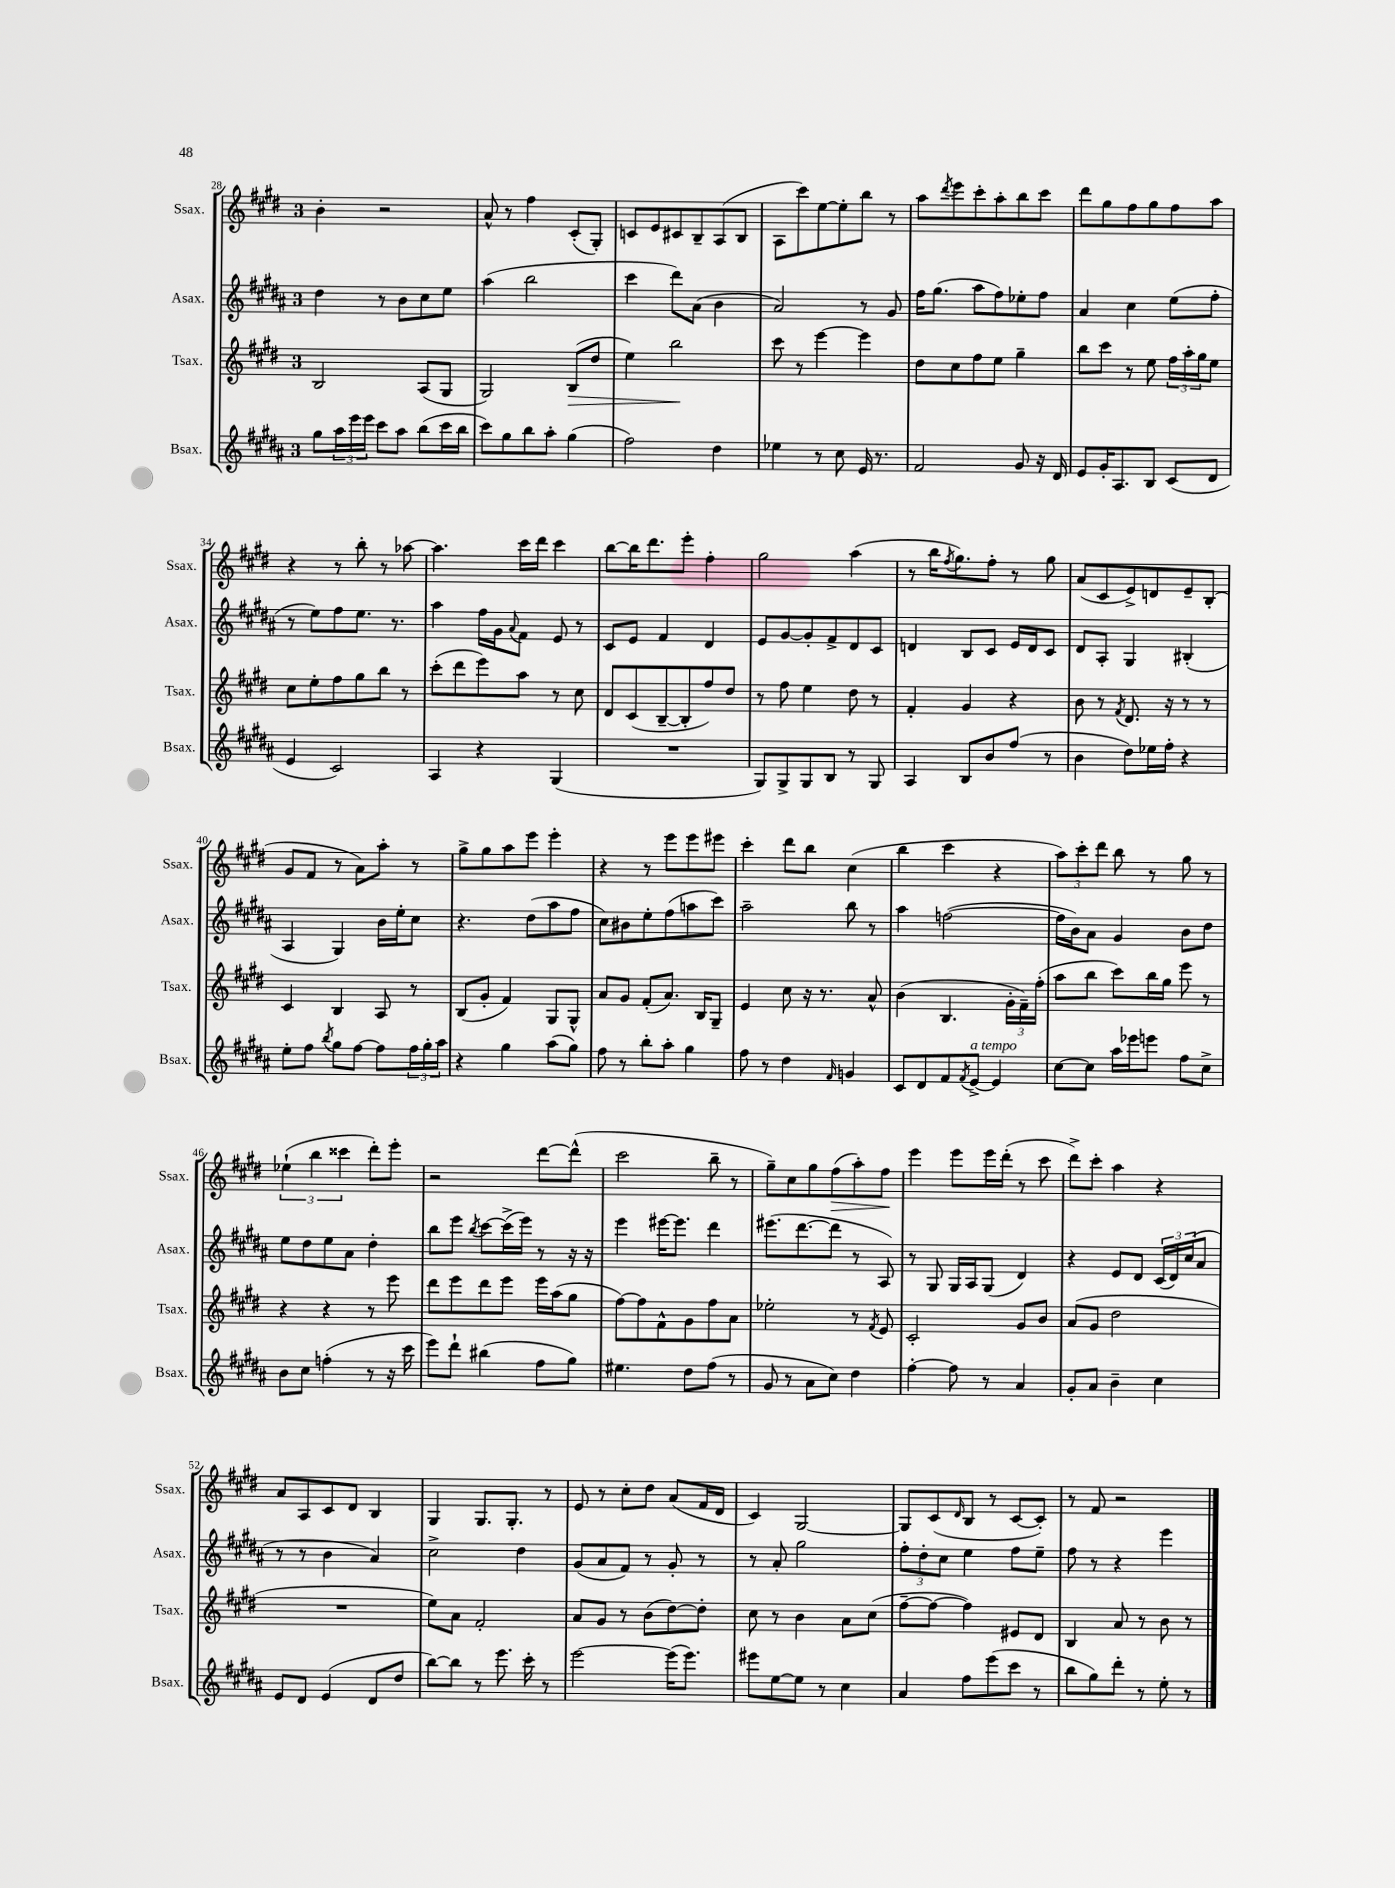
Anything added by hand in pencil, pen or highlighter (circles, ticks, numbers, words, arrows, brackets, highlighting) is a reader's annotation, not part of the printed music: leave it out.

**kern	**kern	**kern	**kern
*staff4	*staff3	*staff2	*staff1
*clefG2	*clefG2	*clefG2	*clefG2
*k[f#c#g#d#a#]	*k[f#c#g#d#]	*k[f#c#g#d#a#]	*k[f#c#g#d#]
*M3/4	*M3/4	*M3/4	*M3/4
8gg#\L	2B/	4dd#\	4b'\
24aa#\L	.	.	.
24eee\	.	.	.
24eee\JJ	.	.	.
8ccc#\L	.	8r	2r
8aa#\J	.	8b\L	.
(8bb\L	(8A/L	8cc#\	.
16ccc#\L	8G#/J	8ee\J	.
16bb\JJ	.	.	.
=	=	=	=
8ccc#\L)	2G#/)	(4aa#\	8a^^/
8gg#\	.	.	8r
8bb\	.	2bb\	4ff#\
8aa#'\J	.	.	.
(4gg#\	(8B/L	.	(8c#'/L
.	8dd#/J	.	8G#'/J)
=	=	=	=
2ff#\)	4ee\)	4ccc#\	8c/L
.	.	.	8e/
.	2bb\	8ddd#\L)	8c#/
.	.	(8a#\J	8B~/
4dd#\	.	4b\	(8A/
.	.	.	8B/J
=	=	=	=
4ee-\	8ccc#\	2a#/)	8A\L
.	8r	.	8ccc#\)
8r	[4eee\	.	[8ee\
8cc#\	.	.	8ee'\]
16e/	4eee\]	8r	8bb\J
8.r	.	.	.
.	.	8g#/	8r
=	=	=	=
2f#/	8dd#\L	16ff#\LK	8aa\L
.	.	(8.gg#\J	.
.	.	.	8qddd#/
.	8cc#\	.	8eee\
.	8ff#\	8aa#\L	8ccc#'\
.	8ee\J	8ff#\)	8aa'\
8g#/	4gg#~\	8ee-'\	8bb\
16r	.	8ff#\J	8ccc#\J
16d#/	.	.	.
=	=	=	=
8e/L	8bb\L	4a#/	8ddd#\L
16g#'/K	8ccc#\J	.	8gg#\
8.A#/	.	.	.
.	8r	4cc#\	8ff#\
8B/J	8ee\	.	8gg#\
(8c#/L	24ff#\LL	(8ee\L	8ff#\
.	24aa'\	.	.
.	24gg#\J	.	.
8d#/J	8ee\J	8ff#'\J	8aa\J
=	=	=	=
4e/	8cc#\L	8r	4r
.	8ee'\	8ee\L)	.
2c#/)	8ff#\	8ff#\	8r
.	8gg#\	8.ee\J	8bb'\
.	8bb\J	.	8r
.	.	8.r	.
.	8r	.	[8aa-\
=	=	=	=
4A#/	(8ccc#'\L	4aa#\	4.aa-\]
.	8ddd#\	.	.
4r	8eee\)	16ff#\LL	.
.	.	16g#\J	.
.	.	8qqa#/	.
.	8aa\J	8f#\J	16ccc#\LL
.	.	.	16ddd#\JJ
(4G#/	8r	8e/	4ccc#\
.	8cc#\	8r	.
=	=	=	=
2.r	8d#/L	8c#/L	[8bb\L
.	(8c#/	8e/J	16bb\]K
.	.	.	8.ddd#\
.	[8B~/	4f#/	.
.	8B'/]	.	8eee'\J
.	8ff#/)	4d#/	4ff#'\
.	8dd#/J	.	.
=	=	=	=
8G#/L)	8r	8e/L	2gg#\
8G#^/	8ff#\	[8g#/	.
8G#/	4ee\	8g#'/]	.
8B/J	.	8f#^/	.
8r	8dd#\	8d#/	(4aa\
8G#/	8r	8c#/J	.
=	=	=	=
4A#/	4f#'/	4d/	8r
.	.	.	16bb\LK
.	.	.	8qff#/
.	.	.	8.gg#\)
8B/L	4g#/	8B/L	.
8b/	.	8c#/J	8ff#'\J
(8ff#/J	4r	16e/LL	8r
.	.	16d/J	.
8r	.	8c#/J	8gg#\
=	=	=	=
4b\	8b\	8d#/L	(8a/L
.	8r	8A#'/J	8c#/
.	8qf#/	.	.
8dd#\L)	8.d#/	4G#/	8e^/)
16ee-\L	.	.	8d/
16ff#'\JJ	16r	.	.
4r	8r	(4B#'/	8e~/
.	8r	.	(8B'/J
=	=	=	=
8ee'\L	4c#/	4A#/	8g#/L
8ff#\J	.	.	8f#/J
8qbb/	.	.	.
8gg#\L	4B/	4G#/)	8r
[8ff#\J	.	.	8a\L)
8ff#\]L	8A/	16b\LL	8aa'\J
.	.	16ee'\J	.
24ff#\L	8r	8cc#\J	8r
24gg#'\	.	.	.
24aa#\JJ	.	.	.
=	=	=	=
4r	(8B/L	4.r	8gg#^\L
.	8g#'/J	.	8gg#\
4gg#\	4f#/)	.	8aa\
.	.	(8dd#\L	8eee\J
(8aa#\L	8G#/L	8aa#\	4eee'\
8gg#\J)	8G#^^/J	8ff#\J	.
=	=	=	=
8ff#\	8a/L	8cc#\L)	4r
8r	8g#/J	8b#\	.
8bb'\L	(8f#'/L	8ee'\	8r
8aa#'\J	8.a/J)	(8ff#\	8eee\L
4gg#\	.	8aa\	8eee\
.	16B/LK	.	.
.	8G#~/J	8ccc#\J)	8eee#\J
=	=	=	=
8ff#\	4e/	2aa#~\	4ccc#'\
8r	.	.	.
4dd#\	8cc#\	.	8ddd#\L
.	16r	.	8bb\J
.	8.r	.	.
16qqf#/	.	.	.
4g/	.	8bb\	(4cc#\
.	8a^^/	8r	.
=	=	=	=
8c#/L	(4b\	4aa#\	4bb\
8d#/	.	.	.
8f#/	4.B/	([2ff\	4ccc#\
8qf#/	.	.	.
[8e^/J	.	.	.
4e/]	.	.	4r
.	24g#'\LL	.	.
.	24f#~\)	.	.
.	(24ff#'\JJ	.	.
=	=	=	=
[8cc#\L	8aa\L	16ff\]LL	12aa\L)
.	.	16b\J)	.
.	.	.	12ccc#'\
8cc#\]J	8bb\J	8a#\J	.
.	.	.	12ddd#\J
16aa#\LL	8ccc#\L)	4g#/	8bb\
16eee-\J	.	.	.
8eee\J	16bb\L	.	8r
.	16gg#\JJ	.	.
8ff#\L	8eee\	8b\L	8gg#\
8cc#^\J	8r	8dd#\J	8r
=	=	=	=
8b\L	4r	8ee\L	(6ee-`\
8cc#\J	.	8dd#\	.
.	.	.	6bb\
(4ff'\	4r	8ee\	.
.	.	.	6ccc##\
.	.	8a#\J	.
8r	8r	4dd#'\	8ddd#'\L)
16r	8eee\	.	8eee'\J
16ccc#\	.	.	.
=	=	=	=
8eee\L)	8ddd#\L	8bb\L	2r
8ddd#`\J	8eee\	8eee\J	.
.	.	8qbb/	.
(4bb#\	8ddd#\	[8ccc#\L	.
.	8eee\J	(16ccc#^\]L	.
.	.	16eee\JJ)	.
8ff#\L	16eee\LL	8r	[8ddd#\L
.	(16aa\J	.	.
8gg#\J)	8gg#\J	16r	(8ddd#^^\]J
.	.	16r	.
=	=	=	=
4.ee#\	[8ff#\L)	4eee\	2ccc#\
.	8ff#\]	.	.
.	8f#^^\	[16eee#\LK	.
.	.	8.eee#\]J	.
8dd#\L	8g#\	.	.
(8ff#\J	8ff#\	4ddd#\	8bb~\
8r	8a\J	.	8r
=	=	=	=
8g#/	2ee-'\	(8.eee#\L	8gg#~\L)
8r	.	.	8cc#\
.	.	[8.ddd#\	.
8a#\L	.	.	8gg#\
8cc#\J)	.	8ddd#\]J	(8ff#\
4dd#\	8r	8r	8aa'\)
.	8qf#/	.	.
.	8e/	8A#/)	8ff#\J
=	=	=	=
[4ff#'\	2c#'/	8r	4eee\
.	.	8G#/	.
8ff#\]	.	16G#/LL	8eee\L
.	.	16A#/J	.
8r	.	(8G#/J	16eee\L
.	.	.	(16ddd#'\JJ
4a#/	8g#/L	4d#/)	8r
.	8b/J	.	8ccc#\
=	=	=	=
8g#'/L	(8a/L	4r	8ddd#^\L)
8a#/J	8g#/J	.	8ccc#'\J
4b~\	2dd#\	8e/L	4aa\
.	.	8d#/J	.
4cc#\	.	(24c#/LL	4r
.	.	24d#/)	.
.	.	(24cc#/J	.
.	.	8a#/J	.
=	=	=	=
8e/L	2.r	8r	8a/L
8d#/J	.	8r	8A/
(4e/	.	4b\	8c#/
.	.	.	8d#/J
8d#/L	.	4a#/)	4B/
8dd#/J	.	.	.
=	=	=	=
[8bb\L)	8ee\L)	2cc#^\	4G#/
8bb\]J	8a\J	.	.
8r	2f#'/	.	8.G#/L
8.eee\	.	.	.
.	.	.	8.G#'/J
.	.	4dd#\	.
16ccc#'\	.	.	.
8r	.	.	8r
=	=	=	=
[2eee\	8a/L	(8g#/L	8e/
.	8g#/J	8a#/	8r
.	8r	8f#/J)	8cc#'\L
.	(8b\L	8r	8dd#\J
(16eee\]LK	[8dd#\)	8g#'/	(8a/L
8.eee\J)	.	.	.
.	8dd#'\]J	8r	16f#/L
.	.	.	16d#/JJ
=	=	=	=
8eee#\L	8cc#\	8r	4c#/)
[8ee\	8r	8a#'/	.
8ee\]J	4b\	2gg#\	[2G#/
8r	.	.	.
4cc#\	8a\L	.	.
.	(8cc#\J	.	.
=	=	=	=
4a#/	[8ff#~\L	12ff#'\L	8G#/]L
.	.	12dd#'\	.
.	8ff#\_J	.	(8c#/
.	.	12cc#\J	.
.	.	.	16qqd#/
8ff#\L	4ff#\])	4ee\	8B/J
(8eee\	.	.	8r
8ccc#\J	8e#/L	8ff#\L	[8c#/L
8r	8d#/J	8ee~\J	8c#'/]J)
=	=	=	=
8bb\L	4B/	8ff#\	8r
8gg#\)	.	8r	8f#/
8ddd#'\J	8a/	4r	2r
8r	8r	.	.
8ee'\	8b\	4eee\	.
8r	8r	.	.
==	==	==	==
*-	*-	*-	*-
